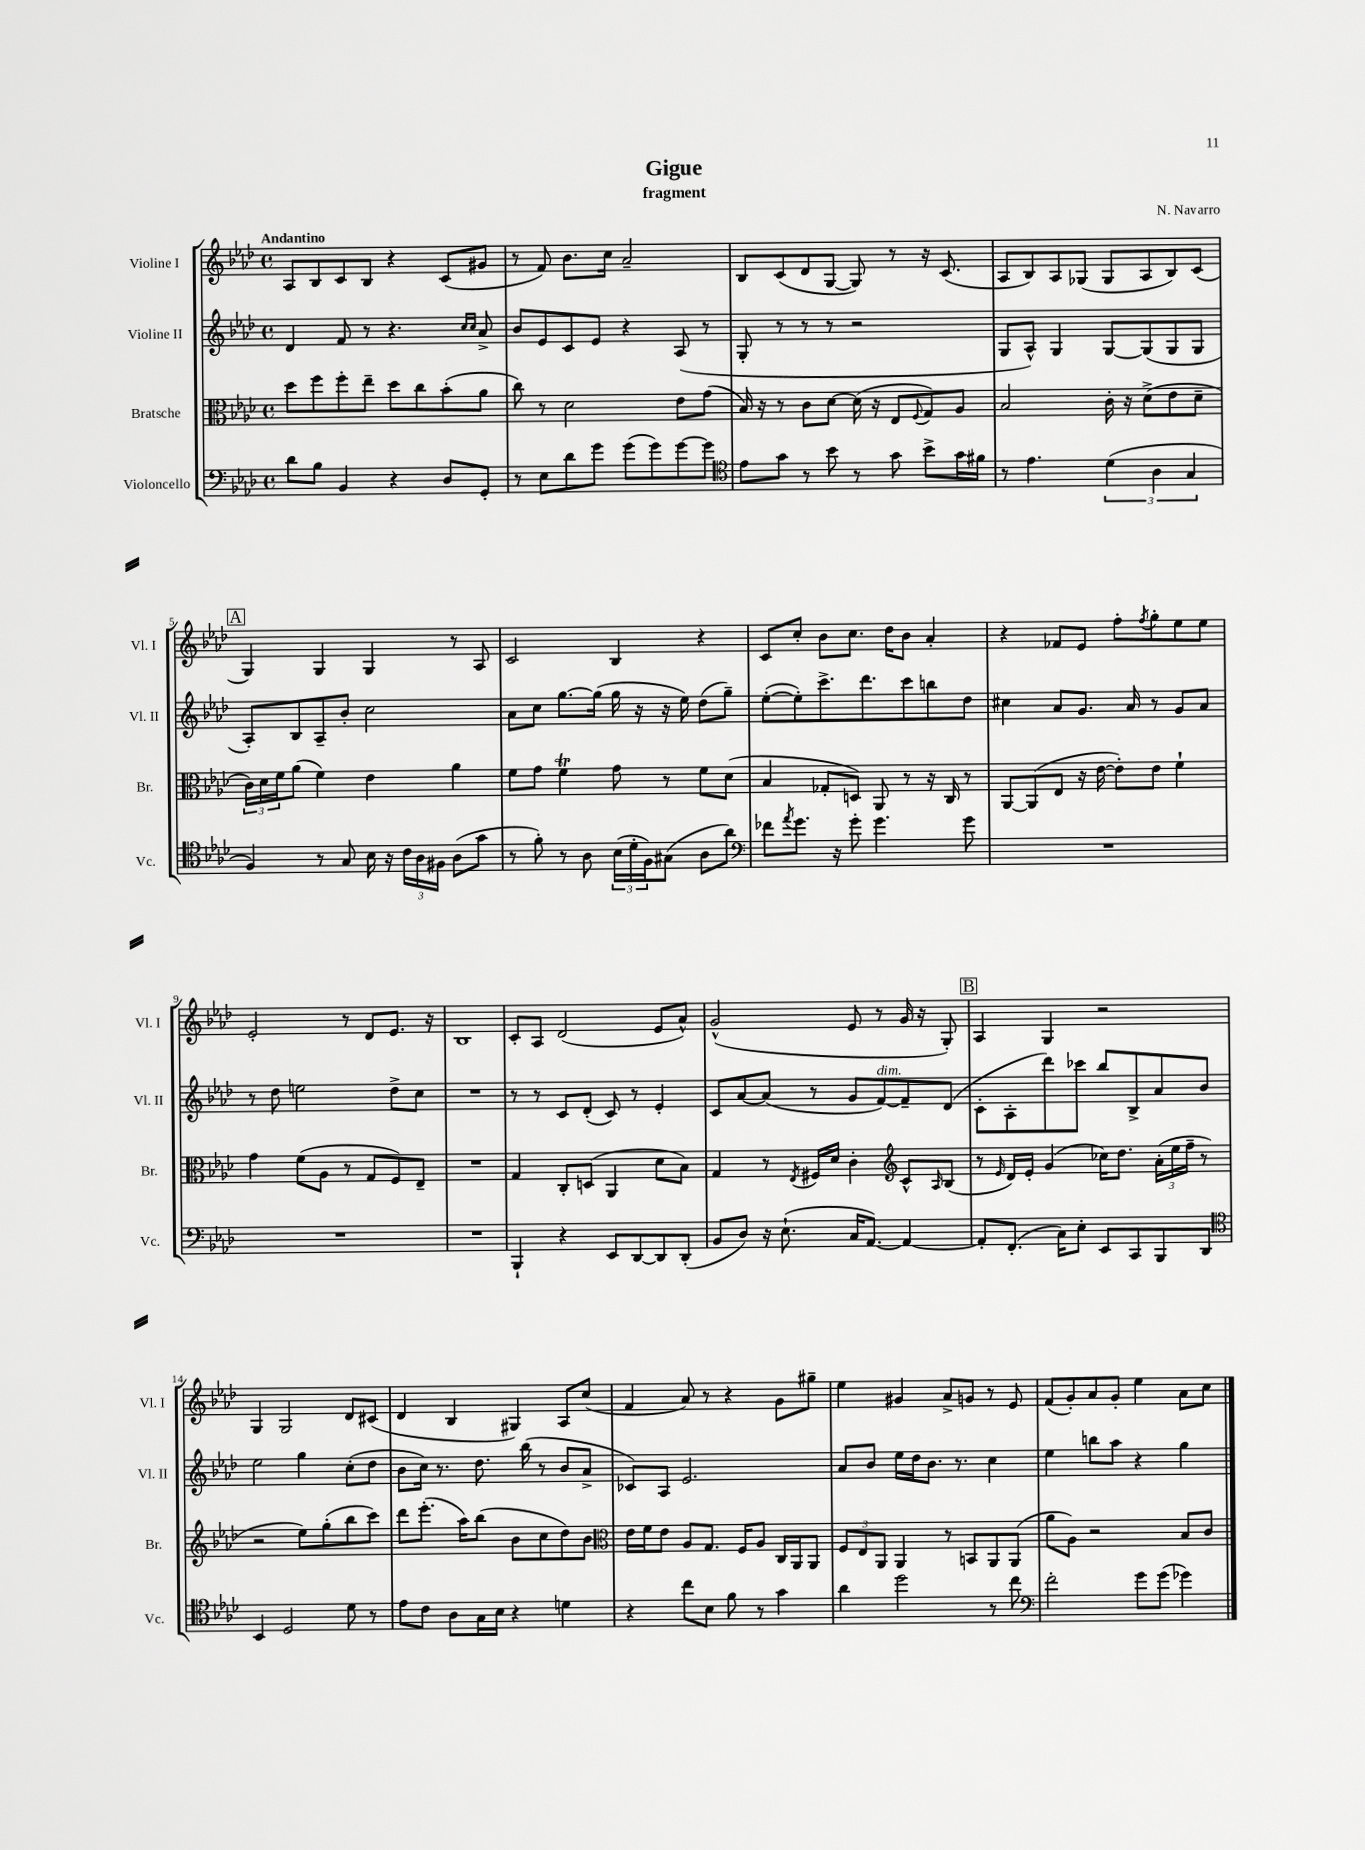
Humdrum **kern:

**kern	**kern	**kern	**kern
*part4	*part3	*part2	*part1
*staff4	*staff3	*staff2	*staff1
*I"Violoncello	*I"Bratsche	*I"Violine II	*I"Violine I
*I'Vc.	*I'Br.	*I'Vl. II	*I'Vl. I
*clefF4	*clefC3	*clefG2	*clefG2
*k[b-e-a-d-]	*k[b-e-a-d-]	*k[b-e-a-d-]	*k[b-e-a-d-]
*M4/4	*M4/4	*M4/4	*M4/4
*met(c)	*met(c)	*met(c)	*met(c)
=1	=1	=1	=1
!	!	!	!LO:TX:a:B:t=Andantino
8d-\L	8dd-\L	4d-/	8A-/L
8B-\J	8ff\	.	8B-/
4BB-/	8ff'\	8f/	8c/
.	8ee-~\J	8r	8B-/J
4r	8dd-\L	4.r	4r
.	8cc\	.	.
8D-/L	(8b-'\	.	(8c/L
.	.	16qqcc/LL	.
.	.	16qqcc/JJ	.
8GG'/J	8a-\J	8a-^/	8g#X/J
=2	=2	=2	=2
8r	8cc\)	8b-/L	8r
8E-\L	8r	8e-/	8f/)
8d-\	2d-\	8c/	8.b-\L
8g\J	.	8e-/J	.
.	.	.	16cc\Jk
(8g\L	.	4r	2a-~/
8g\)	.	.	.
[8g\	8e-\L	(8A-/	.
8g\J]	(8g\J	8r	.
=3	=3	=3	=3
*clefC4	*	*	*
8e-\L	16B-/)	8G'/	8B-/L
.	16r	.	.
8g\J	8r	8r	(8c/
8r	8c\L	8r	8d-/
8b-\	[8d-\J	8r	[8G/J
8r	(16d-\]	2r	8G/])
.	16r	.	.
8g\	8E-/L	.	8r
.	8qqF/	.	.
8b-^\L	8G/)	.	16r
.	.	.	(8.c/
16g\L	8A-/J	.	.
16f#X\JJ	.	.	.
=4	=4	=4	=4
8r	2B-/	8G/L	8A-/L
4.e-\	.	8A-^^/J)	8B-/)
.	.	4G/	8A-/
.	.	.	(8G-X/J
(6d-\	16c'\	[8G/L	8G-/L
.	16r	.	.
.	(8d-^\L	(8G/]	8A-/
6A-\	.	.	.
.	8e-\	8G/	8B-/)
6G/	.	.	.
.	8d-~\J	8G/J	(8c/J
!!LO:LB:g=z
!!LO:REH:place=s1:t=A
=5	=5	=5	=5
4F/)	24c\LL)	8A-'/L)	4G/)
.	24d-\	.	.
.	24f\J	.	.
.	(8a-\J	8B-/	.
8r	4f\)	8A-~/	4G/
8G/	.	8b-'/J	.
16B-\	4e-\	2cc\	4G/
16r	.	.	.
24c\LL	.	.	.
24A-\	.	.	.
24F#X\JJ	.	.	.
(8A-\L	4a-\	.	8r
8g\J	.	.	8A-/
=6	=6	=6	=6
8r	8f\L	8a-\L	2c/
8f'\)	8g\J	8cc\J	.
8r	4fT\	[8.gg\L	.
8A-\	.	.	.
.	.	(16gg\Jk]	.
(24B-\LL	8g\	16gg\	4B-/
24d-'\	.	.	.
.	.	16r	.
24F\J)	.	.	.
(8G#X\J	8r	16r	.
.	.	16ee-\)	.
8A-\L	8f\L	(8dd-\L	4r
8a-\J)	(8d-\J	8gg~\J)	.
=7	=7	=7	=7
*clefF4	*	*	*
8f-X\L	4B-/	([8ee-'\L	8c/L
8qa-/	.	.	.
8.g\J	.	8ee-'\])	8cc'/J
.	8G-X'/L	8.ccc^\	8b-\L
16r	.	.	.
8g'\	8Dn/J)	.	8.cc\J
.	.	8.ddd-\	.
4.g\	8AA-/	.	.
.	.	.	16dd-\KL
.	8r	8ccc\	8b-\J
.	16r	8bbn\	4a-'/
.	16C/	.	.
8g\	8r	8dd-\J	.
=8	=8	=8	=8
1r	[8AA-/L	4cc#X\	4r
.	(8AA-/]	.	.
.	8E-/J	8a-/L	8f-X/L
.	16r	8.g/J	8e-/J
.	[16e-\	.	.
.	8e-'\L])	.	8ff'\L
.	.	16a-/	.
.	.	.	8qff/
.	8e-\J	8r	8gg'\
.	4f`\	8g/L	8ee-\
.	.	8a-/J	8ee-\J
!!LO:LB:g=z
=9	=9	=9	=9
1r	4g\	8r	2e-'/
.	.	8dd-\	.
.	(8f\L	2een\	.
.	8A-\J	.	.
.	8r	.	8r
.	8G/L	.	8d-/L
.	8F/)	8dd-^\L	8.e-/J
.	8E-~/J	8cc\J	.
.	.	.	16r
=10	=10	=10	=10
1r	1r	1r	1B-
=11	=11	=11	=11
4BBB-`/	4G/	8r	8c'/L
.	.	8r	8A-/J
4r	8C'/L	8c/L	(2d-/
.	(8Dn/J	(8d-'/J	.
8EE-/L	4AA-/	8c/)	.
[8DD-/	.	8r	.
8DD-/]	8d-\L	4e-'/	8e-/L
(8DD-'/J	8B-\J)	.	8a-^^/J)
=12	=12	=12	=12
8BB-/L	4G/	8c/L	(2g^^/
8D-/J)	.	[8a-/	.
16r	8r	(8a-/J]	.
(8.E-`\	.	.	.
.	8qE-/	.	.
.	16F#X/LL	8r	.
.	16d-/JJ	.	.
16C/KL	4c'\	8g/L	8e-/
[8.AA-/J)	.	.	.
!	!	!LO:TX:a:i:t=dim.	!
.	.	[8f/)	8r
*	*clefG2	*	*
4AA-/_	8c^^/L	8f~/]	16g/
.	.	.	16r
.	16qqA-/	.	.
.	(8B-/J	(8d-/J	8G'/)
!!LO:REH:place=s1:t=B
=13	=13	=13	=13
8AA-'/L]	8r	8c'\L	4A-/
.	16qqe-/	.	.
(8.FF'/J	16d-/LL)	8A-'\	.
.	16e-'/JJ	.	.
.	(4g/	8ddd-\)	4G/
16C\KL)	.	.	.
8E-'\J	.	8ccc-X\J	.
8EE-/L	16cc-X\KL)	8bb-/L	2r
.	8.dd-\J	.	.
8CC/	.	8B-^/	.
8BBB-/	(24a-'\LL	8a-/	.
.	24ee-\	.	.
.	24ff~\JJ	.	.
8DD-/J	8r	8b-/J	.
!!LO:LB:g=z
=14	=14	=14	=14
*clefC4	*	*	*
4BB-/	2r	2ee-\	4G/
2D-/	.	.	2G/
.	8ee-\L)	4gg\	.
.	(8gg'\	.	.
8d-\	8bb-\	(8cc'\L	8d-/L
8r	8ccc\J)	8dd-\J	(8c#X/J
=15	=15	=15	=15
8e-\L	8ddd-\L	8b-\L	4d-/
8c\J	(8.eee-'\J	16cc\Jk)	.
.	.	8.r	.
8A-\L	.	.	4B-/
.	16aa-\KL)	.	.
16G\L	(8bb-\J	8.dd-\	.
16B-\JJ	.	.	.
4r	8b-\L	.	4G#X/)
.	.	(16bb-\	.
.	8cc\	8r	.
4dn\	8dd-\)	8b-/L	8A-/L
.	8b-\J	8a-^/J	(8cc/J
=16	=16	=16	=16
*	*clefC3	*	*
4r	16e-\LL	8c-X/L)	4f/
.	16f\J	.	.
.	8e-\J	8A-/J	.
8cc\L	8A-/L	2.e-/	8a-/)
8B-\J	8.G/J	.	8r
8f\	.	.	4r
.	16F/KL	.	.
8r	8A-/J	.	.
4g\	16C/LL	.	8g\L
.	16AA-/J	.	.
.	8AA-/J	.	8gg#X~\J
=17	=17	=17	=17
4a-\	12F/L	8a-/L	4ee-\
.	12E-/	.	.
.	.	8b-/J	.
.	12AA-/J	.	.
2dd-\	4AA-/	16ee-\LL	4g#X/
.	.	16dd-\J	.
.	.	8.b-\J	.
.	8r	.	8a-^/L
.	.	8.r	.
.	8BBn/L	.	8gn/J
8r	8AA-/	4cc\	8r
8cc\	(8AA-/J	.	8e-/
=18	=18	=18	=18
*clefF4	*	*	*
2f'\	8a-\L	4ee-\	(8f/L
.	8A-\J)	.	8g'/)
.	2r	8bbn\L	8a-/
.	.	8aa-\J	8g'/J
8g\L	.	4r	4ee-\
(8g\J	.	.	.
4g-X\)	8B-/L	4gg\	8a-\L
.	8c/J	.	8cc\J
==	==	==	==
*-	*-	*-	*-
